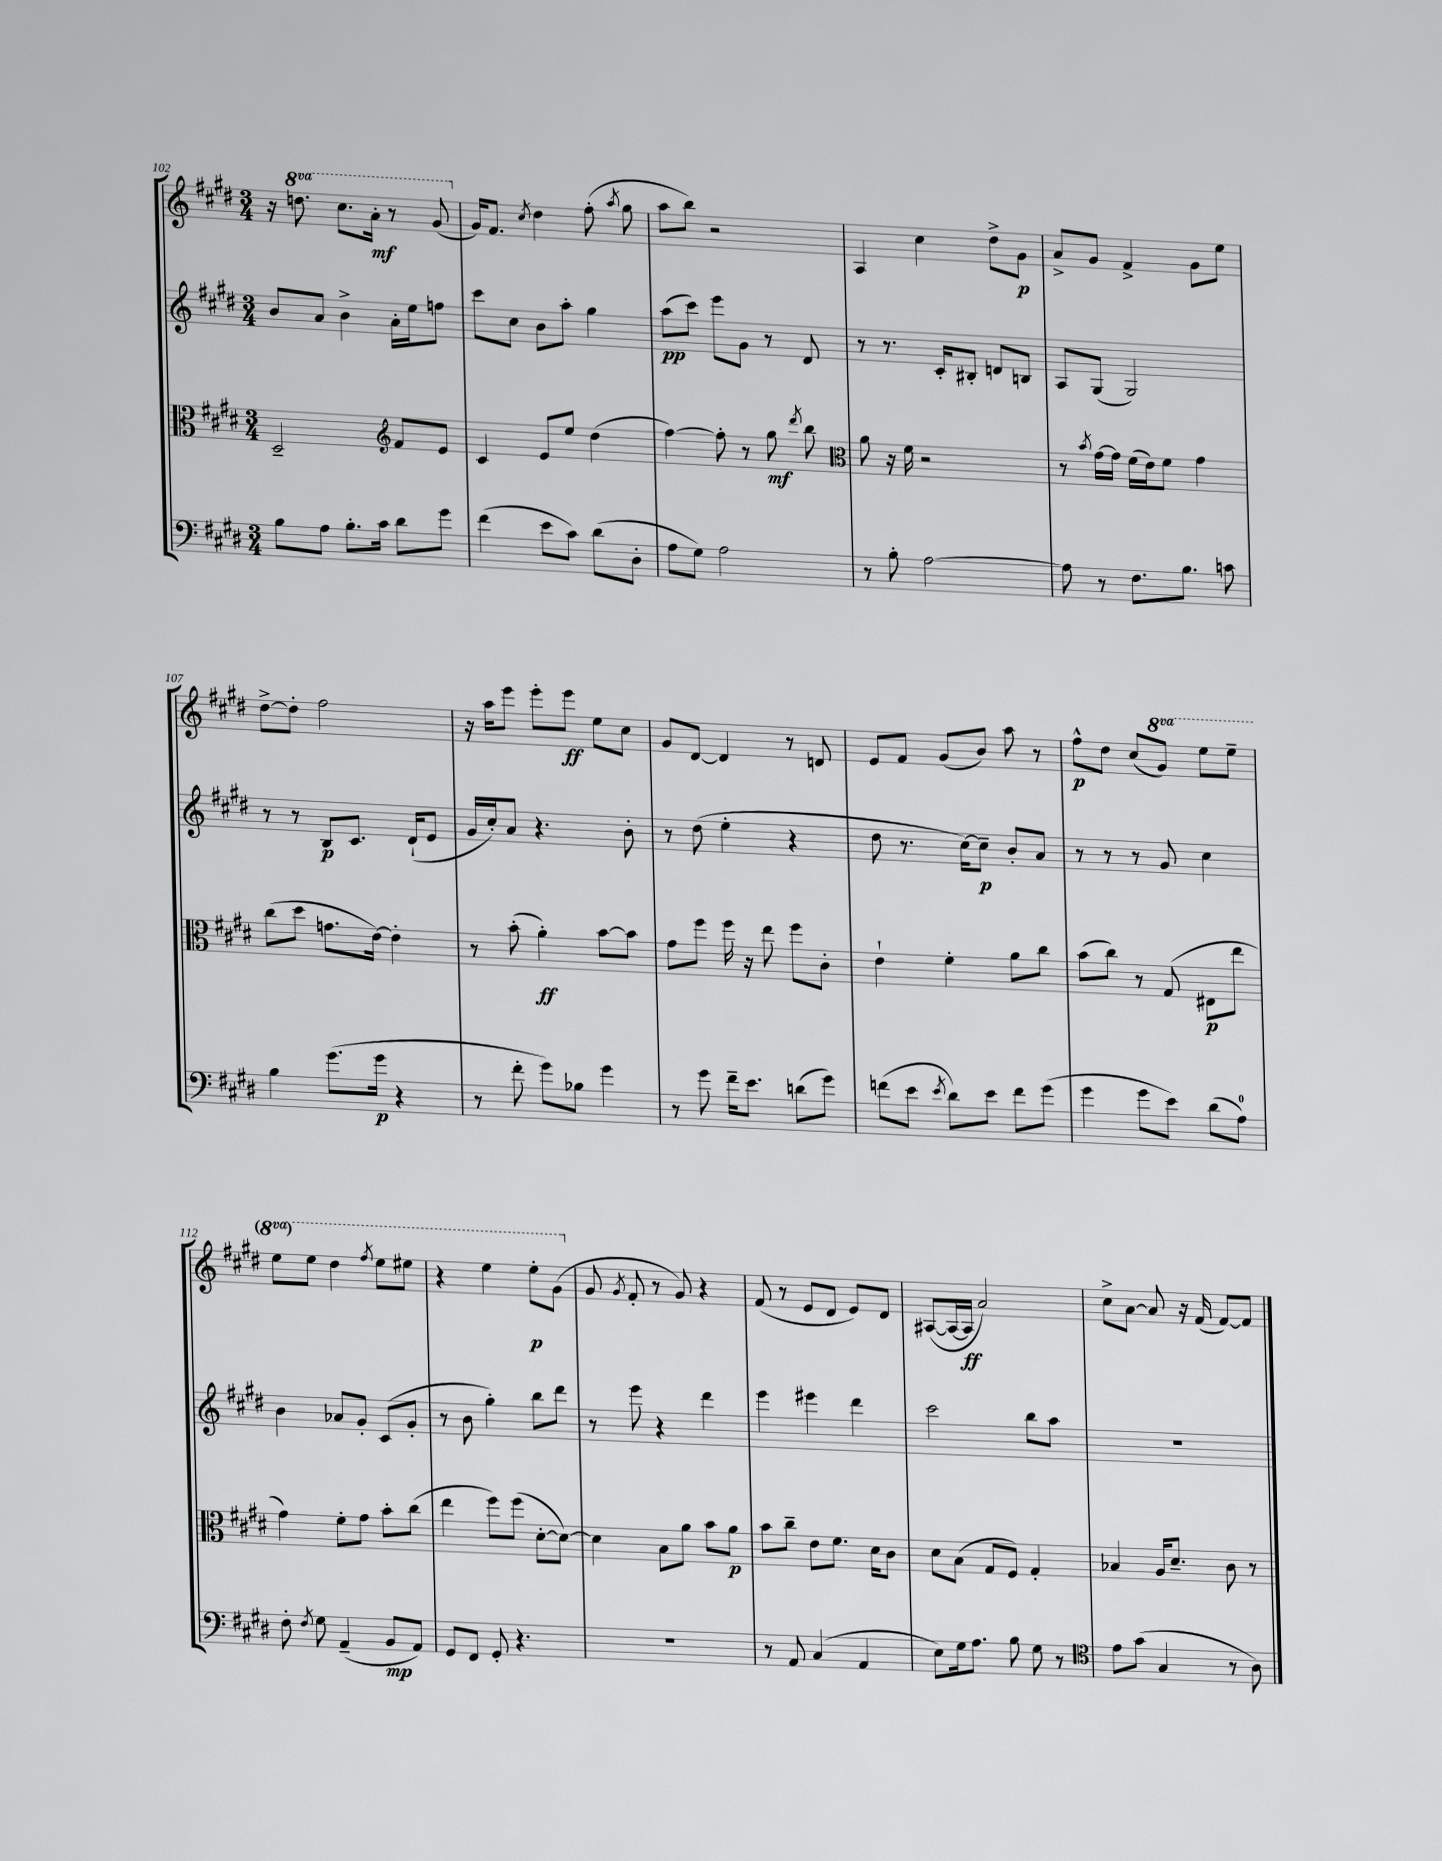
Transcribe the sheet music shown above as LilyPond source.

<<
\new StaffGroup <<
\new Staff = "s0" {
    \clef treble \key e \major \numericTimeSignature \time 3/4 \set Staff.ottavationMarkups = #ottavation-simple-ordinals
    \autoBeamOff r16 \ottava #1 d'''8. cis'''8.[ a''16]-.\mf r8 gis''8( \ottava #0 |
    gis'16[) fis'8.] \acciaccatura { cis''8 } dis''4 fis''8-.( \acciaccatura { a''8 } gis''8 |
    a''8[ b''8]) r2 |
    a4 cis''4 dis''8[-> gis'8]\p |
    a'8[-> gis'8] fis'4-> gis'8[ e''8] |
    dis''8[~-> dis''8]-. fis''2 |
    r16 a''16[ e'''8] e'''8[-. e'''8]\ff e''8[ cis''8] |
    gis'8[ dis'8]~ dis'4 r8 d'8 |
    e'8[ fis'8] gis'8[( b'8]) a''8 r8 |
    fis''8[-^\p dis''8] cis''8[( \ottava #1 gis''8]) e'''8[ e'''8]-- |
    e'''8[ e'''8] dis'''4 \acciaccatura { fis'''8 } e'''8[ eis'''8] |
    r4 e'''4 e'''8[-.\p gis''8]( \ottava #0 |
    gis'8 \acciaccatura { gis'8 } fis'8-. r8 gis'8) r4 |
    fis'8( r8 e'8[ dis'8] e'8[) dis'8] |
    ais8[~( ais16~ ais16]\ff a'2) |
    cis''8[-> a'8]~ a'8 r16 fis'16( fis'8[~) fis'8] \bar "|." |
}
\new Staff = "s1" {
    \clef treble \key e \major \numericTimeSignature \time 3/4
    \autoBeamOff b'8[ a'8] b'4-> a'16[-. e''16 f''8] |
    cis'''8[ cis''8] b'8[ a''8]-. gis''4 |
    a''8[\pp( cis'''8]) e'''8[ gis'8] r8 dis'8 |
    r8 r8. cis'16[-. bis8]-. d'8[ b8] |
    a8[ gis8]( gis2) |
    r8 r8 b8[\p cis'8.] dis'16[-!( e'8] |
    gis'16[ cis''16-.) a'8] r4. b'8-. |
    r8 dis''8( e''4-. r4 |
    dis''8 r8. cis''16[~) cis''8]--\p b'8[-. a'8] |
    r8 r8 r8 gis'8 cis''4 |
    b'4 aes'8[ gis'8]-. cis'8[( gis'8]-. |
    r8 b'8 gis''4-.) b''8[ dis'''8] |
    r8 e'''8 r4 dis'''4 |
    e'''4 eis'''4 dis'''4 |
    cis'''2 b''8[ a''8] |
    R2. \bar "|." |
}
\new Staff = "s2" {
    \clef alto \key e \major \numericTimeSignature \time 3/4
    \autoBeamOff dis2-- \clef treble fis'8[ e'8] |
    cis'4 e'8[ e''8] dis''4( |
    fis''4~) fis''8-. r8 gis''8\mf \acciaccatura { dis'''8 } b''8 |
    \clef alto a'8 r16 fis'16 r2 |
    r8 \acciaccatura { b'8 } gis'16[~ gis'16] fis'16[( e'16) fis'8] gis'4 |
    cis''8[( dis''8] g'8.[ e'16]~) e'4-. |
    r8 b'8-.( a'4-.\ff) b'8[~ b'8] |
    gis'8[ fis''8] fis''16 r16 e''8 fis''8[ cis'8]-. |
    e'4-! fis'4-. a'8[ cis''8] |
    b'8[( cis''8]) r8 gis8( eis8[\p e''8] |
    gis'4) fis'8[-. gis'8] b'8[-. cis''8]( |
    e''4 fis''8[) fis''8]( dis'8[~-. dis'8]~) |
    dis'4 b8[ a'8] b'8[ a'8]\p |
    b'8[ cis''8]-- e'8[ fis'8.] dis'16[ cis'8] |
    dis'8[ b8]( gis8[ fis8]) gis4-. |
    bes4 a16[ dis'8.]-- cis'8 r8 \bar "|." |
}
\new Staff = "s3" {
    \clef bass \key e \major \numericTimeSignature \time 3/4
    \autoBeamOff b8[ a8] b8.[-. cis'16] dis'8[ gis'8] |
    fis'4( e'8[ cis'8]) dis'8[( dis8]-. |
    a8[ gis8]) a2 |
    r8 b8-. a2~ |
    a8 r8 fis8.[ b8.] c'8 |
    b4 gis'8.[( gis'16]\p r4 |
    r8 fis'8-. gis'8[) bes8] gis'4 |
    r8 gis'8 fis'16[-- e'8.] d'8[( gis'8]) |
    f'8[( e'8] \acciaccatura { e'8 } dis'8[) e'8] f'8[ gis'8]( |
    gis'4 gis'8[ e'8]) dis'8[( a8]-0) |
    fis8-. \acciaccatura { fis8 } gis8 a,4--( b,8[\mp a,8]) |
    gis,8[ fis,8] gis,8-. r4. |
    R2. |
    r8 a,8 cis4( a,4 |
    e8[) gis16 a8.] b8 gis8 r8 |
    \clef tenor e'8[ gis'8]( gis4 r8 a8) \bar "|." |
}
>>
>>
\layout { \context { \Score currentBarNumber = #102 } }
